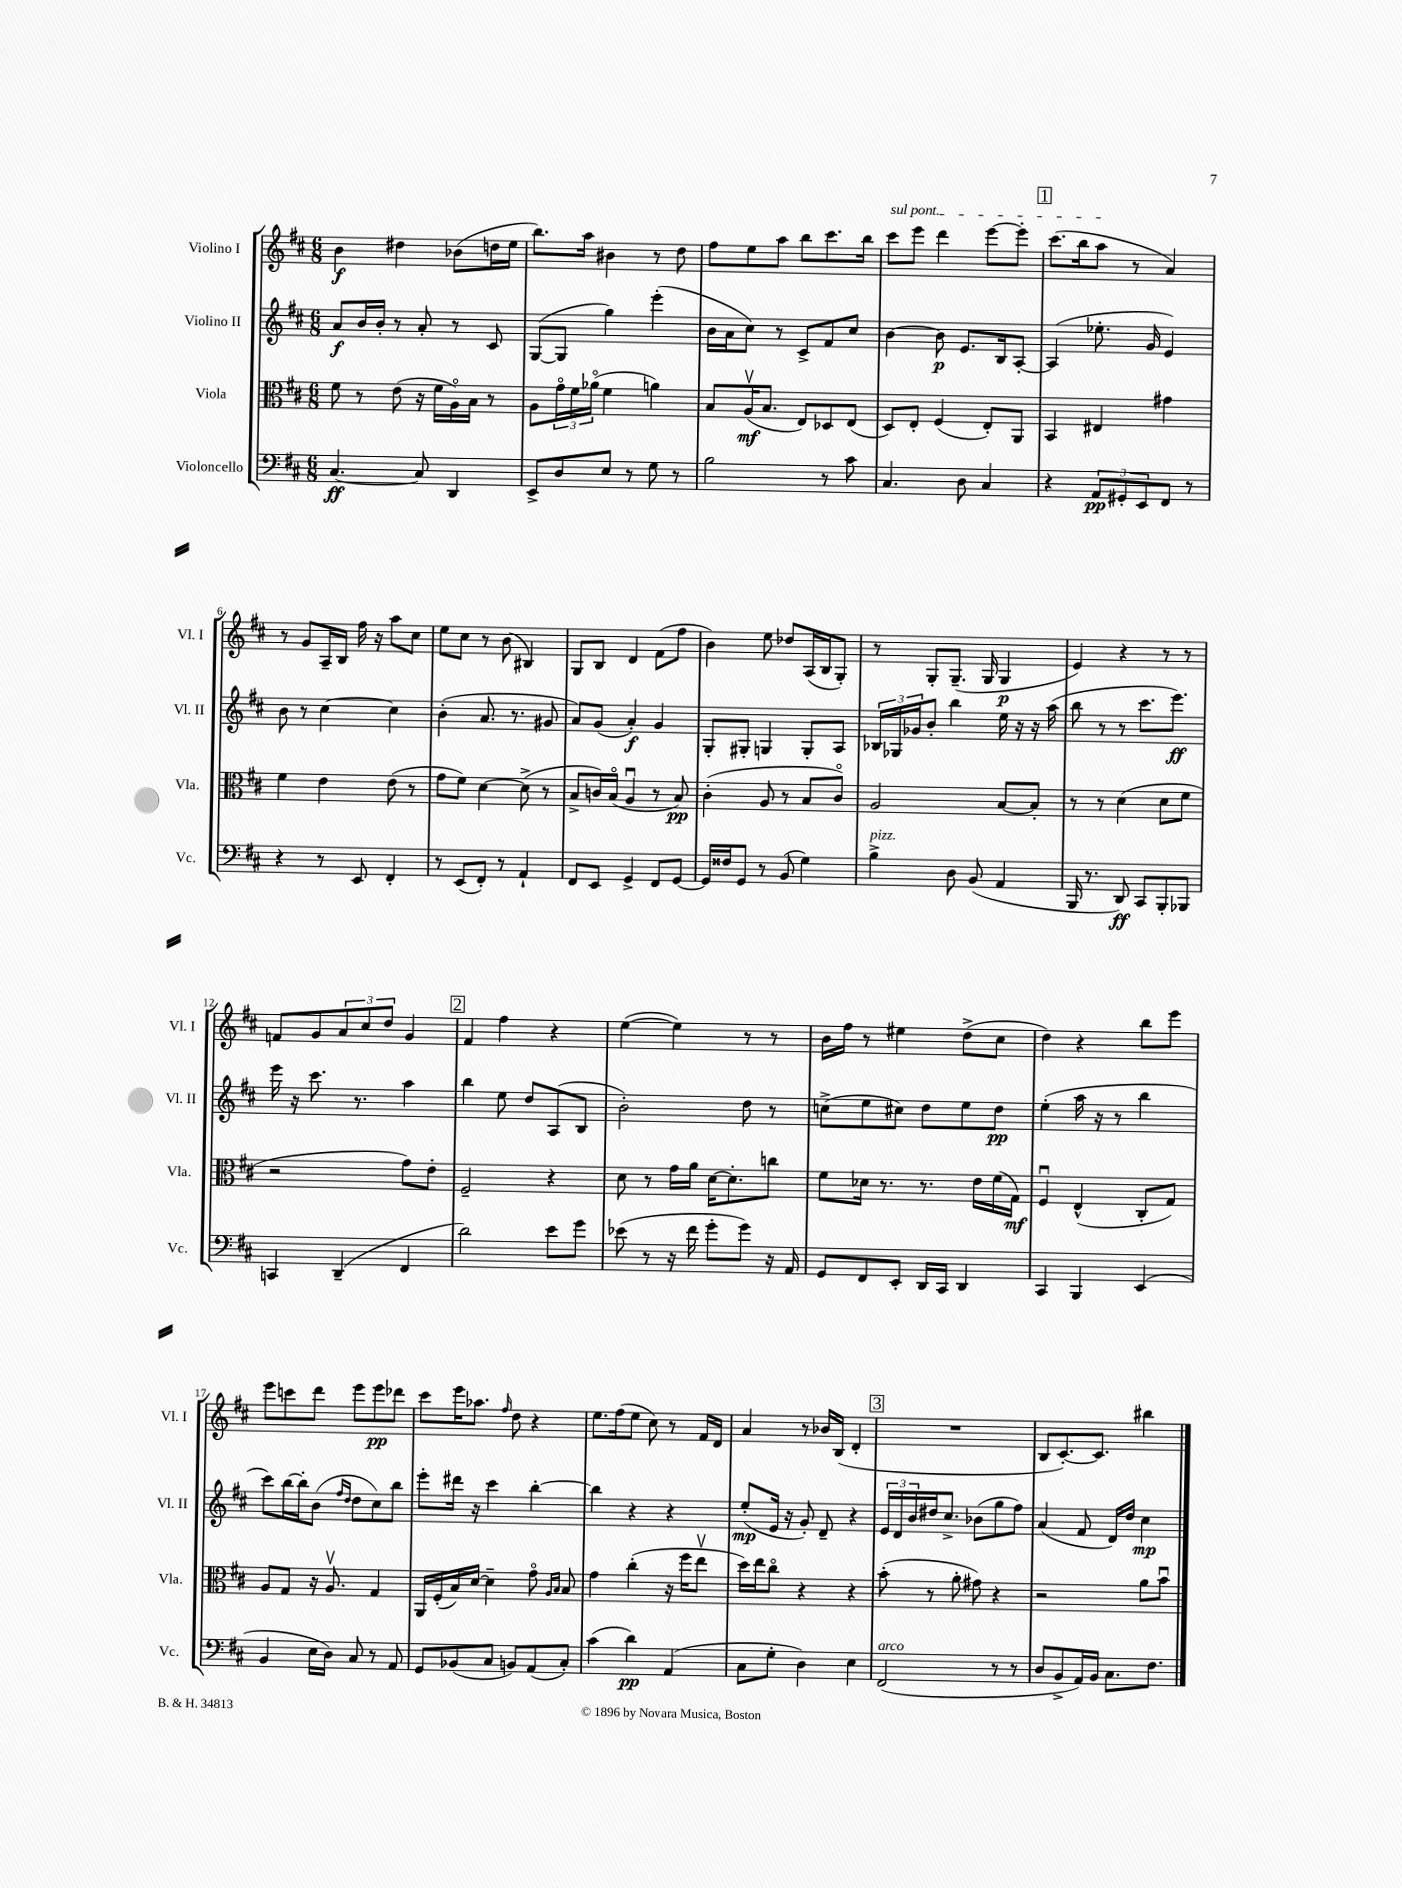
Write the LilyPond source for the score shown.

<<
\new StaffGroup <<
\new Staff = "s0" \with { instrumentName = "Violino I" shortInstrumentName = "Vl. I" } {
    \clef treble \key d \major \numericTimeSignature \time 6/8
    b'4\f dis''4 bes'8( d''16 e''16 |
    b''8.) a''16 bis'4 r8 d''8 |
    fis''8 e''8 a''8 b''8 cis'''8. b''16 |
    \once \override TextSpanner.bound-details.left.text = \markup { \italic "sul pont." } cis'''8\startTextSpan e'''8 d'''4 e'''8~ e'''8-. |
    \mark \markup { \box "1" } cis'''8.( b''16 a''8\stopTextSpan r8 a'4) |
    r8 g'8 a16-- b16 fis''16 r16 a''8 cis''8 |
    e''8 cis''8 r8 b'8( bis4) |
    g8 b8 d'4 fis'8( fis''8 |
    b'4) e''8 des''8 a16( b16 g8-.) |
    r8 g8-. g8.--( g16 g4\p |
    e'4) r4 r8 r8 |
    f'8 g'8 \tuplet 3/2 { a'8 cis''8 d''8 } g'4 |
    \mark \markup { \box "2" } fis'4 fis''4 r4 |
    e''4~( e''4) r8 r8 |
    b'16 fis''16 r8 eis''4 d''8->( cis''8 |
    d''4) r4 b''8 e'''8 |
    e'''8 c'''8 d'''8 e'''8 e'''8\pp des'''8 |
    cis'''8 e'''16 aes''8. \grace { fis''16 } d''8 r4 |
    e''8. fis''16( e''8 cis''8) r8 fis'16 d'16 |
    a'4 r8 bes'16 b16( d'4-. |
    \mark \markup { \box "3" } R2. |
    b8 cis'8.~-.) cis'8. bis''4 \bar "|." |
}
\new Staff = "s1" \with { instrumentName = "Violino II" shortInstrumentName = "Vl. II" } {
    \clef treble \key d \major \numericTimeSignature \time 6/8
    a'8\f b'16 b'16-. r8 a'8-. r8 cis'8 |
    g8~( g8 g''4) e'''4-.( |
    b'16 a'16 cis''8) r8 cis'8-> fis'8 cis''8 |
    b'4~ b'8\p e'8. b16 a8~-. |
    \mark \markup { \box "1" } a4( ees''8.-. g'16 e'4) |
    b'8 r8 cis''4~ cis''4 |
    b'4-.( a'8. r8. gis'8 |
    a'8) g'8( a'4-.\f) g'4 |
    g8-. gis8-. g4 g8-. a8 |
    \tuplet 3/2 { bes16 ges16 ges'16 } b'8-. b''4 e''16 r16 r16 a''16( |
    b''8 r8 r8 cis'''8. e'''8.\ff) |
    e'''16 r16 cis'''8. r8. a''4 |
    \mark \markup { \box "2" } b''4 e''8 d''8 a8( b8 |
    b'2-.) d''8 r8 |
    c''8->( e''8 cis''8) d''8 e''8 d''8\pp |
    e''4-.( a''16 r16 r8 b''4 |
    cis'''8) b''16~ b''16-. b'8( \grace { fis''16 d''16 } d''8 cis''8) b''8 |
    e'''8-. dis'''16 r16 cis'''4 b''4~-. |
    b''4 r4 r4 |
    e''8-.\mp( e'16 r16 g'8-.) d'8-- r4 |
    \mark \markup { \box "3" } \tuplet 3/2 { e'16 d'16 b'16 } dis''16 cis''8.-> bes'8( g''8 fis''8) |
    a'4( fis'8 d'16) d''16 cis''4\mp \bar "|." |
}
\new Staff = "s2" \with { instrumentName = "Viola" shortInstrumentName = "Vla." } {
    \clef alto \key d \major \numericTimeSignature \time 6/8
    fis'8 r8 e'8( r16 fis'16 a16\flageolet) b16 r8 |
    a8 \tuplet 3/2 { g'16\flageolet fis'16 aes'16\flageolet( } fis'4 a'4) |
    b8 a16\upbow\mf( b8. e8) des8 e8( |
    d8) e8-. fis4( e8-.) a,8 |
    \mark \markup { \box "1" } b,4 eis4 gis'4 |
    fis'4 e'4 e'8( r8 |
    g'8 fis'8) d'4~ d'8->( r8 |
    b8-> c'16) b16\flageolet( a4\downbow r8 b8\pp) |
    cis'4-.( a8 r8 b8 cis'8\flageolet) |
    a2 b8~ b8-. |
    r8 r8 d'4( d'8 fis'8 |
    r2 g'8) e'8-. |
    \mark \markup { \box "2" } fis2-- r4 |
    d'8 r8 g'16 a'16 d'16~ d'8.-. c''8 |
    fis'8 des'16 r8. r8. e'16 fis'16( g16\mf) |
    fis4\downbow e4-^( cis8-. g8) |
    a8 g8 r16 a8.\upbow g4 |
    a,16 fis16-.( b16) d'16~ d'4-- g'8\flageolet \grace { a16 b16 } b8 |
    g'4 cis''4-.( r16 fis''16 e''8\upbow |
    d''16) e''16 cis''8\flageolet r4 r4 |
    \mark \markup { \box "3" } b'8-.( r8 a'8-. gis'8) r4 |
    r2 a'8 b'8\downbow \bar "|." |
}
\new Staff = "s3" \with { instrumentName = "Violoncello" shortInstrumentName = "Vc." } {
    \clef bass \key d \major \numericTimeSignature \time 6/8
    cis4.~\ff cis8 d,4 |
    e,8-> d8 e8 r8 g8 r8 |
    b2 r8 cis'8 |
    cis4. d8 cis4 |
    \mark \markup { \box "1" } r4 \tuplet 3/2 { a,8\pp gis,8-. e,8 } fis,8 r8 |
    r4 r8 e,8 fis,4-. |
    r8 e,8( fis,8-.) r8 a,4-! |
    fis,8 e,8 g,4-> fis,8 g,8~ |
    g,16 fisis16 g,8 r8 b,8( g4) |
    b4->^\markup { \italic "pizz." } d8 b,8( a,4 |
    b,,16 r8. d,8\ff) cis,8 b,,8-. bes,,8 |
    c,4 d,4--( fis,4 |
    \mark \markup { \box "2" } d'2) e'8 g'8 |
    ees'8( r8 r16 fis'16 g'8-. g'8) r16 a,16 |
    g,8 fis,8 e,8-. d,16 cis,16 d,4 |
    cis,4 b,,4 e,4( |
    b,4 e16 d16) cis8 r8 a,8 |
    g,8 bes,8( cis8 b,8) a,8( cis8-.) |
    cis'4( d'4\pp) a,4( |
    cis8 g8-. d4) e4 |
    \mark \markup { \box "3" } fis,2^\markup { \italic "arco" }( r8 r8 |
    d8 b,8-> a,16) b,16 cis8. fis8. \bar "|." |
}
>>
>>
